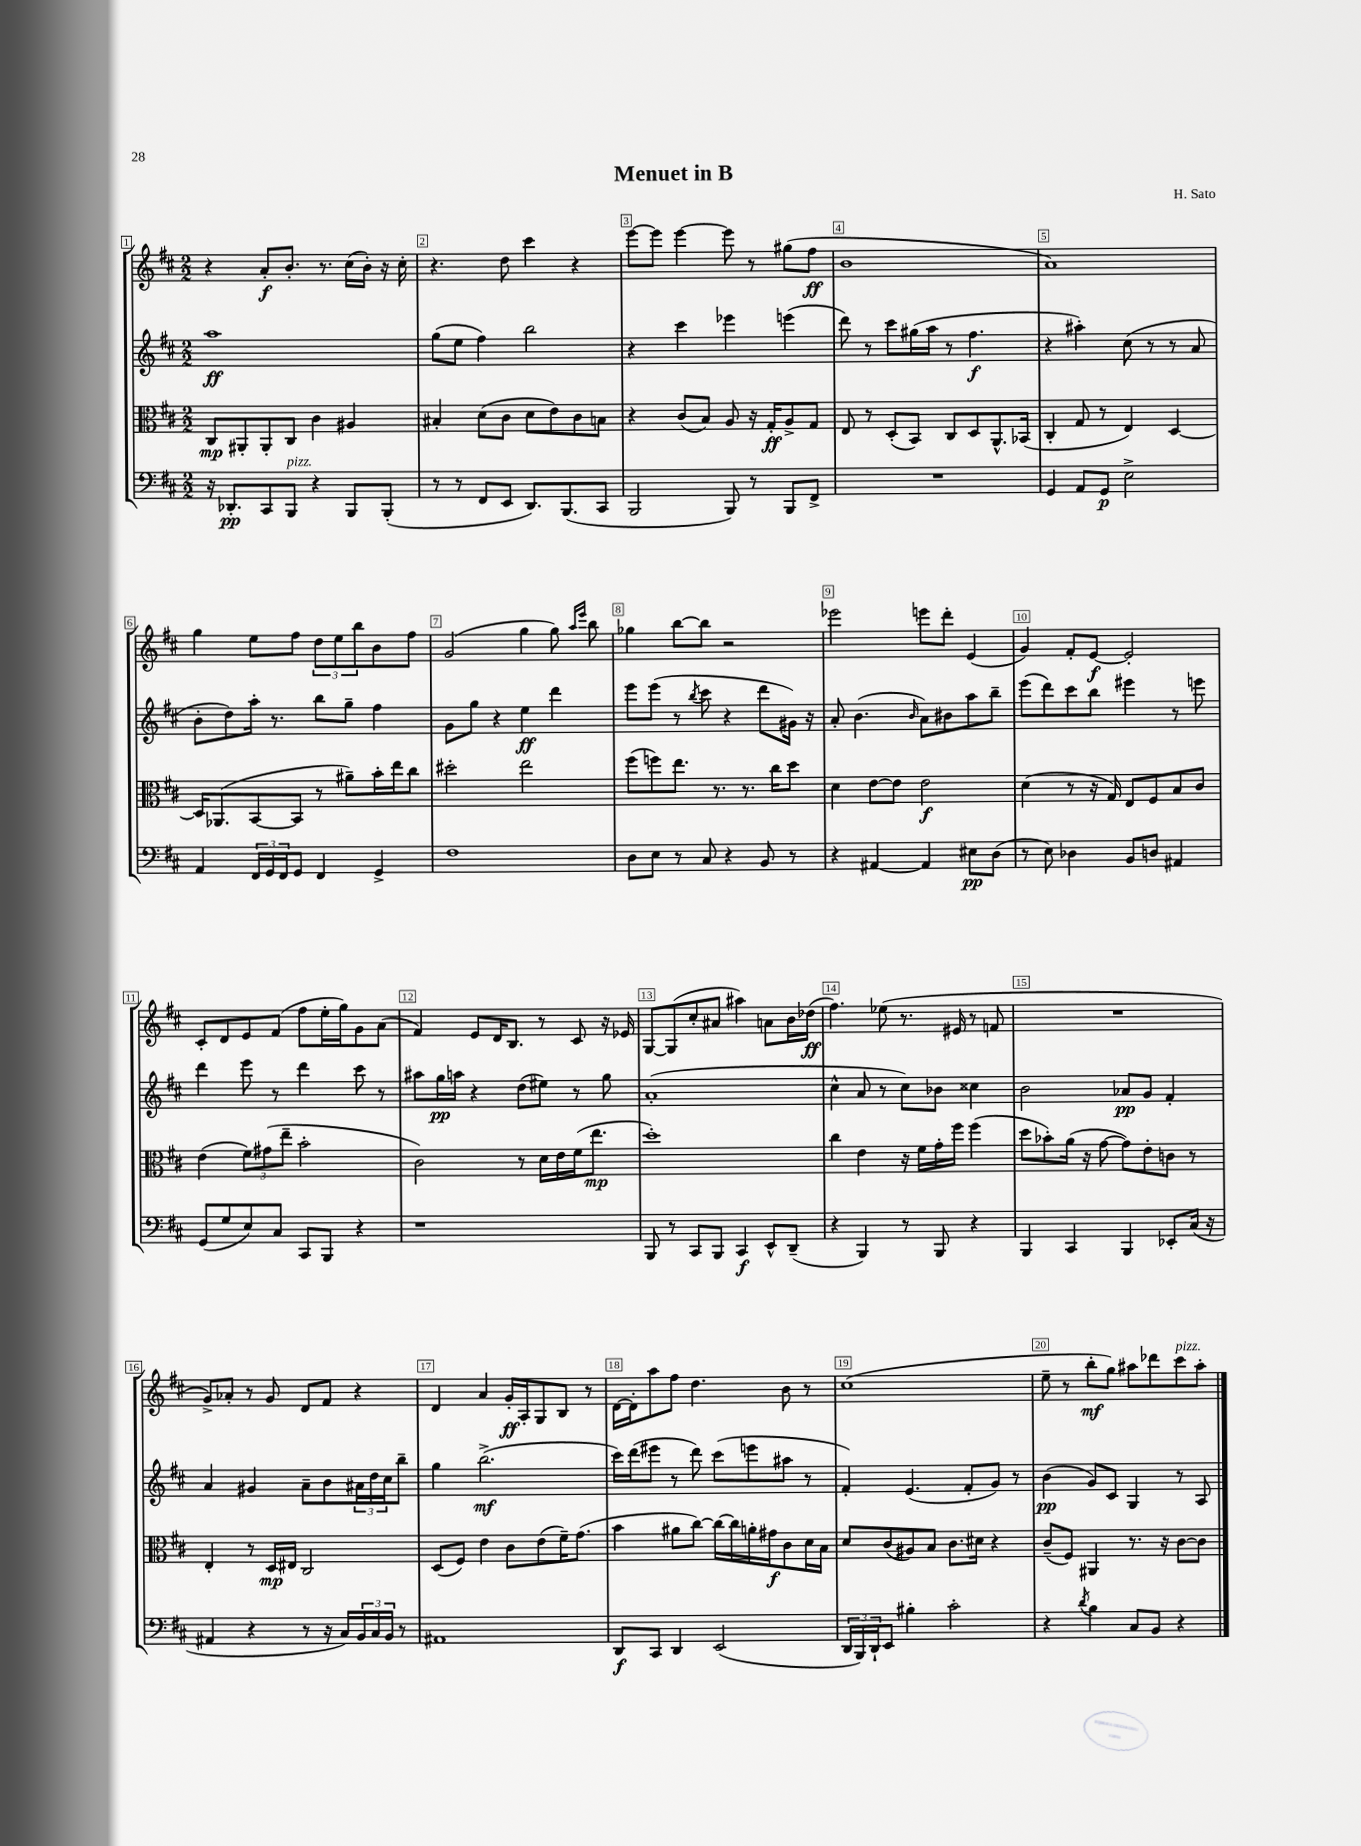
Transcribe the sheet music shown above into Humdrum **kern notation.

**kern	**dynam	**kern	**dynam	**kern	**dynam	**kern	**dynam
*part4	*part4	*part3	*part3	*part2	*part2	*part1	*part1
*staff4	*staff4	*staff3	*staff3	*staff2	*staff2	*staff1	*staff1
*clefF4	*	*clefC3	*	*clefG2	*	*clefG2	*
*k[f#c#]	*	*k[f#c#]	*	*k[f#c#]	*	*k[f#c#]	*
*M2/2	*	*M2/2	*	*M2/2	*	*M2/2	*
=1	=1	=1	=1	=1	=1	=1	=1
16r	.	8C#/L	mp	1aa	ff	4r	.
8.DD-X'/L	pp	.	.	.	.	.	.
.	.	8AA#X'/	.	.	.	.	.
8CC#/	.	8AA#'/	.	.	.	8a'/L	f
!LO:TX:a:i:t=pizz.	!	!	!	!	!	!	!
8BBB/J	.	8C#/J	.	.	.	8.b'/J	.
4r	.	4c#\	.	.	.	.	.
.	.	.	.	.	.	8.r	.
8BBB/L	.	4A#X/	.	.	.	(16cc#\LL	.
.	.	.	.	.	.	16b'\JJ)	.
(8BBB'/J	.	.	.	.	.	16r	.
.	.	.	.	.	.	16cc#'\	.
=2	=2	=2	=2	=2	=2	=2	=2
8r	.	4B#X'/	.	(8gg\L	.	4.r	.
8r	.	.	.	8ee\J	.	.	.
8FF#/L	.	(8d\L	.	4ff#\)	.	.	.
8EE/J	.	8c#\J	.	.	.	8dd\	.
8.DD/L)	.	8d\L	.	2bb\	.	4ccc#\	.
.	.	8e\)	.	.	.	.	.
(8.BBB/	.	.	.	.	.	.	.
.	.	8c#\	.	.	.	4r	.
8CC#/J	.	8Bn\J	.	.	.	.	.
=3	=3	=3	=3	=3	=3	=3	=3
2BBB/	.	4r	.	4r	.	[8eee\L	.
.	.	.	.	.	.	8eee\J]	.
.	.	(8c#/L	.	4ccc#\	.	[4eee\	.
.	.	8B/J)	.	.	.	.	.
8BBB/)	.	8A/	.	4eee-X\	.	8eee\]	.
8r	.	16r	.	.	.	8r	.
.	.	16G'/KL	ff	.	.	.	.
8BBB/L	.	8A^/	.	(4eeen\	.	(8gg#X\L	.
8FF#^/J	.	8G/J	.	.	.	8ff#\J	ff
=4	=4	=4	=4	=4	=4	=4	=4
1r	.	8E/	.	8ddd\)	.	1b	.
.	.	8r	.	8r	.	.	.
.	.	(8D'/L	.	8ccc#\L	.	.	.
.	.	8BB/J)	.	(16gg#X\L	.	.	.
.	.	.	.	16aa\JJ	.	.	.
.	.	8C#/L	.	8r	.	.	.
.	.	8D/	.	4.ff#\	f	.	.
.	.	8.AA^^/	.	.	.	.	.
.	.	(16BB-X/Jk	.	.	.	.	.
=5	=5	=5	=5	=5	=5	=5	=5
4GG/	.	4C#'/	.	4r	.	1a)	.
8AA/L	.	8G/	.	4aa#X'\)	.	.	.
8GG/J	p	8r	.	.	.	.	.
2E^\	.	4E/)	.	(8cc#\	.	.	.
.	.	.	.	8r	.	.	.
.	.	[4D/	.	8r	.	.	.
.	.	.	.	8a/	.	.	.
!!LO:LB:g=z
=6	=6	=6	=6	=6	=6	=6	=6
4AA/	.	16D/KL]	.	8b'\L	.	4gg\	.
.	.	(8.AA-X/	.	.	.	.	.
.	.	.	.	8dd\)	.	.	.
24FF#/LL	.	[8BB/	.	16aa'\Jk	.	8ee\L	.
24GG/	.	.	.	.	.	.	.
.	.	.	.	8.r	.	.	.
24FF#/J	.	.	.	.	.	.	.
8GG/J	.	8BB/J]	.	.	.	8ff#\J	.
4FF#/	.	8r	.	8bb\L	.	12dd\L	.
.	.	.	.	.	.	12ee\	.
.	.	8a#X~\L)	.	8gg~\J	.	.	.
.	.	.	.	.	.	12bb\	.
4GG^/	.	16b'\L	.	4ff#\	.	8b\	.
.	.	16ee\J	.	.	.	.	.
.	.	8cc#\J	.	.	.	8ff#\J	.
=7	=7	=7	=7	=7	=7	=7	=7
1F#	.	2dd#X'\	.	8g\L	.	(2g/	.
.	.	.	.	8gg\J	.	.	.
.	.	.	.	4r	.	.	.
.	.	2ee\	.	4ee\	ff	4gg\	.
.	.	.	.	4ddd\	.	8gg\)	.
.	.	.	.	.	.	16qqaa/LL	.
.	.	.	.	.	.	16qqeee/JJ	.
.	.	.	.	.	.	8bb\	.
=8	=8	=8	=8	=8	=8	=8	=8
8D\L	.	(8ff#\L	.	8eee\L	.	4gg-X\	.
8E\J	.	8ffn\)	.	(8eee\J	.	.	.
8r	.	8.ee\J	.	8r	.	[8bb\L	.
.	.	.	.	8qbb/	.	.	.
8C#/	.	.	.	8ccc#\	.	8bb\J]	.
.	.	8.r	.	.	.	.	.
4r	.	.	.	4r	.	2r	.
.	.	8.r	.	.	.	.	.
8BB/	.	.	.	8ddd\L	.	.	.
.	.	16cc#\KL	.	.	.	.	.
8r	.	8dd\J	.	16g#X\Jk)	.	.	.
.	.	.	.	16r	.	.	.
=9	=9	=9	=9	=9	=9	=9	=9
4r	.	4d\	.	8a'/	.	2eee-X\	.
.	.	.	.	(4.b\	.	.	.
[4AA#X/	.	[8e\L	.	.	.	.	.
.	.	8e\J]	.	.	.	.	.
.	.	.	.	16qqb/	.	.	.
4AA#/]	.	2e\	f	8a\L)	.	8eeen\L	.
.	.	.	.	8b#X\	.	8ddd'\J	.
8E#X\L	pp	.	.	8aa\	.	(4e/	.
(8D\J	.	.	.	8bb~\J	.	.	.
=10	=10	=10	=10	=10	=10	=10	=10
8r	.	(4d\	.	(8eee\L	.	4g/)	.
8E\)	.	.	.	8ddd\)	.	.	.
4D-X\	.	8r	.	8ccc#\	.	8f#'/L	.
.	.	16r	.	8bb\J	.	[8e/J	f
.	.	16G/)	.	.	.	.	.
8BB/L	.	8E/L	.	4eee#X\	.	2e'/]	.
8Dn/J	.	8F#/	.	.	.	.	.
4AA#X/	.	8B/	.	8r	.	.	.
.	.	8c#/J	.	8eeen\	.	.	.
!!LO:LB:g=z
=11	=11	=11	=11	=11	=11	=11	=11
(8GG/L	.	(4e\	.	4ddd\	.	8c#'/L	.
8G/	.	.	.	.	.	8d/	.
8E/)	.	12f#\L)	.	8eee\	.	8e/	.
.	.	(12g#X\	.	.	.	.	.
8C#/J	.	.	.	8r	.	(8f#/J	.
.	.	12ee~\J	.	.	.	.	.
8CC#/L	.	2b'\	.	4ddd\	.	8ff#\L	.
8BBB/J	.	.	.	.	.	16ee'\L	.
.	.	.	.	.	.	16gg\J)	.
4r	.	.	.	8ccc#\	.	8g\	.
.	.	.	.	8r	.	(8a\J	.
=12	=12	=12	=12	=12	=12	=12	=12
1r	.	2c#\)	.	8aa#X\L	.	4f#/)	.
.	.	.	.	16gg\L	pp	.	.
.	.	.	.	16aan\JJ	.	.	.
.	.	.	.	4r	.	8e/L	.
.	.	.	.	.	.	16d/K	.
.	.	.	.	.	.	8.B/J	.
.	.	8r	.	(8dd\L	.	.	.
.	.	16d\LL	.	8ee#X\J)	.	8r	.
.	.	16e\	.	.	.	.	.
.	.	(16f#\J	.	8r	.	8c#/	.
.	.	8.ee\J	mp	.	.	.	.
.	.	.	.	8gg\	.	16r	.
.	.	.	.	.	.	16e-X/	.
=13	=13	=13	=13	=13	=13	=13	=13
8BBB/	.	1dd')	.	(1a'	.	[8G/L	.
8r	.	.	.	.	.	(8G/]	.
8CC#/L	.	.	.	.	.	8cc#'/	.
8BBB/J	.	.	.	.	.	8a#X/J	.
4CC#/	f	.	.	.	.	4aa#X\)	.
8EE^^/L	.	.	.	.	.	8an\L	.
(8DD~/J	.	.	.	.	.	16b\L	.
.	.	.	.	.	.	(16dd-X\JJ	ff
=14	=14	=14	=14	=14	=14	=14	=14
4r	.	4cc#\	.	4cc#^^\	.	4.ff#\)	.
4BBB/)	.	4e\	.	8a/	.	.	.
.	.	.	.	8r	.	(8ee-X\	.
8r	.	16r	.	8cc#\L)	.	8.r	.
.	.	16f#\LL	.	.	.	.	.
8BBB/	.	16g'\	.	8b-X\J	.	.	.
.	.	16ff#\JJ	.	.	.	16e#X/	.
4r	.	(4ff#\	.	4cc##X\	.	8r	.
.	.	.	.	.	.	8fn/	.
=15	=15	=15	=15	=15	=15	=15	=15
4BBB/	.	8dd\L	.	2b\	.	1r	.
.	.	8b-X'\)	.	.	.	.	.
4CC#/	.	(16a\Jk	.	.	.	.	.
.	.	16r	.	.	.	.	.
.	.	[8g\	.	.	.	.	.
4BBB/	.	8g\L])	.	8a-X/L	pp	.	.
.	.	8e'\	.	8g/J	.	.	.
8EE-X'/L	.	8cn\J	.	4f#'/	.	.	.
(16C#/Jk	.	8r	.	.	.	.	.
16r	.	.	.	.	.	.	.
!!LO:LB:g=z
=16	=16	=16	=16	=16	=16	=16	=16
4AA#X/	.	4E'/	.	4a/	.	8g^/L)	.
.	.	.	.	.	.	8a-X'/J	.
4r	.	8r	.	4g#X/	.	8r	.
.	.	16D/LL	mp	.	.	8g/	.
.	.	16E#X/JJ	.	.	.	.	.
8r	.	2C#/	.	8a~\L	.	8d/L	.
16r	.	.	.	8b\	.	8f#/J	.
16C#/LL)	.	.	.	.	.	.	.
24BB/	.	.	.	24a#X\L	.	4r	.
24C#/	.	.	.	24dd\	.	.	.
24BB/JJ	.	.	.	24cc#\J	.	.	.
8r	.	.	.	8bb~\J	.	.	.
=17	=17	=17	=17	=17	=17	=17	=17
1AA#X	.	(8D/L	.	4gg\	.	4d/	.
.	.	8F#/J)	.	.	.	.	.
.	.	4e\	.	(2.bb^\	mf	4a/	.
.	.	8c#\L	.	.	.	16g'/LL	ff
.	.	.	.	.	.	16A'/J	.
.	.	(8e\	.	.	.	8G/	.
.	.	16f#~\K)	.	.	.	8B/J	.
.	.	(8.g\J	.	.	.	.	.
.	.	.	.	.	.	8r	.
=18	=18	=18	=18	=18	=18	=18	=18
8DD/L	f	4b\	.	16ccc#\LL)	.	[16d\LL	.
.	.	.	.	(16ddd\J	.	16d'\J]	.
8CC#/J	.	.	.	8eee#X\J	.	8aa\	.
4DD/	.	8a#X\L	.	8r	.	8ff#\J	.
.	.	[8cc#\J)	.	8ddd\)	.	4.dd\	.
(2EE/	.	16cc#\LL_	.	(8ccc#\L	.	.	.
.	.	16cc#\]	.	.	.	.	.
.	.	16an'\	.	8eeen\	.	.	.
.	.	16g#X\J	f	.	.	.	.
.	.	8c#\	.	8aa#X\J	.	8b\	.
.	.	16d\L	.	8r	.	8r	.
.	.	16B\JJ	.	.	.	.	.
=19	=19	=19	=19	=19	=19	=19	=19
24DD/LL	.	8d/L	.	4f#'/)	.	(1cc#	.
24BBB/)	.	.	.	.	.	.	.
24DD`/J	.	.	.	.	.	.	.
8EE/J	.	(8c#/	.	.	.	.	.
4B#X'\	.	8A#X/)	.	(4.e/	.	.	.
.	.	8B/J	.	.	.	.	.
2c#'\	.	8.c#\L	.	.	.	.	.
.	.	.	.	8f#'/L	.	.	.
.	.	16d#X\Jk	.	.	.	.	.
.	.	4r	.	8g/J)	.	.	.
.	.	.	.	8r	.	.	.
=20	=20	=20	=20	=20	=20	=20	=20
4r	.	(8c#~/L	.	(4b\	pp	8ee~\	.
.	.	8F#/J)	.	.	.	8r	.
8qd/	.	.	.	.	.	.	.
4B\	.	4AA#X/	.	8g/L)	.	8bb'\L	mf
.	.	.	.	8c#/J	.	8gg\J)	.
8C#/L	.	8.r	.	4G/	.	8aa#X\L	.
8BB/J	.	.	.	.	.	8ddd-X\	.
.	.	16r	.	.	.	.	.
!	!	!	!	!	!	!LO:TX:a:i:t=pizz.	!
4r	.	[8c#\L	.	8r	.	8ccc#\	.
.	.	8c#\J]	.	8A/	.	8aa#'\J	.
==	==	==	==	==	==	==	==
*-	*-	*-	*-	*-	*-	*-	*-
